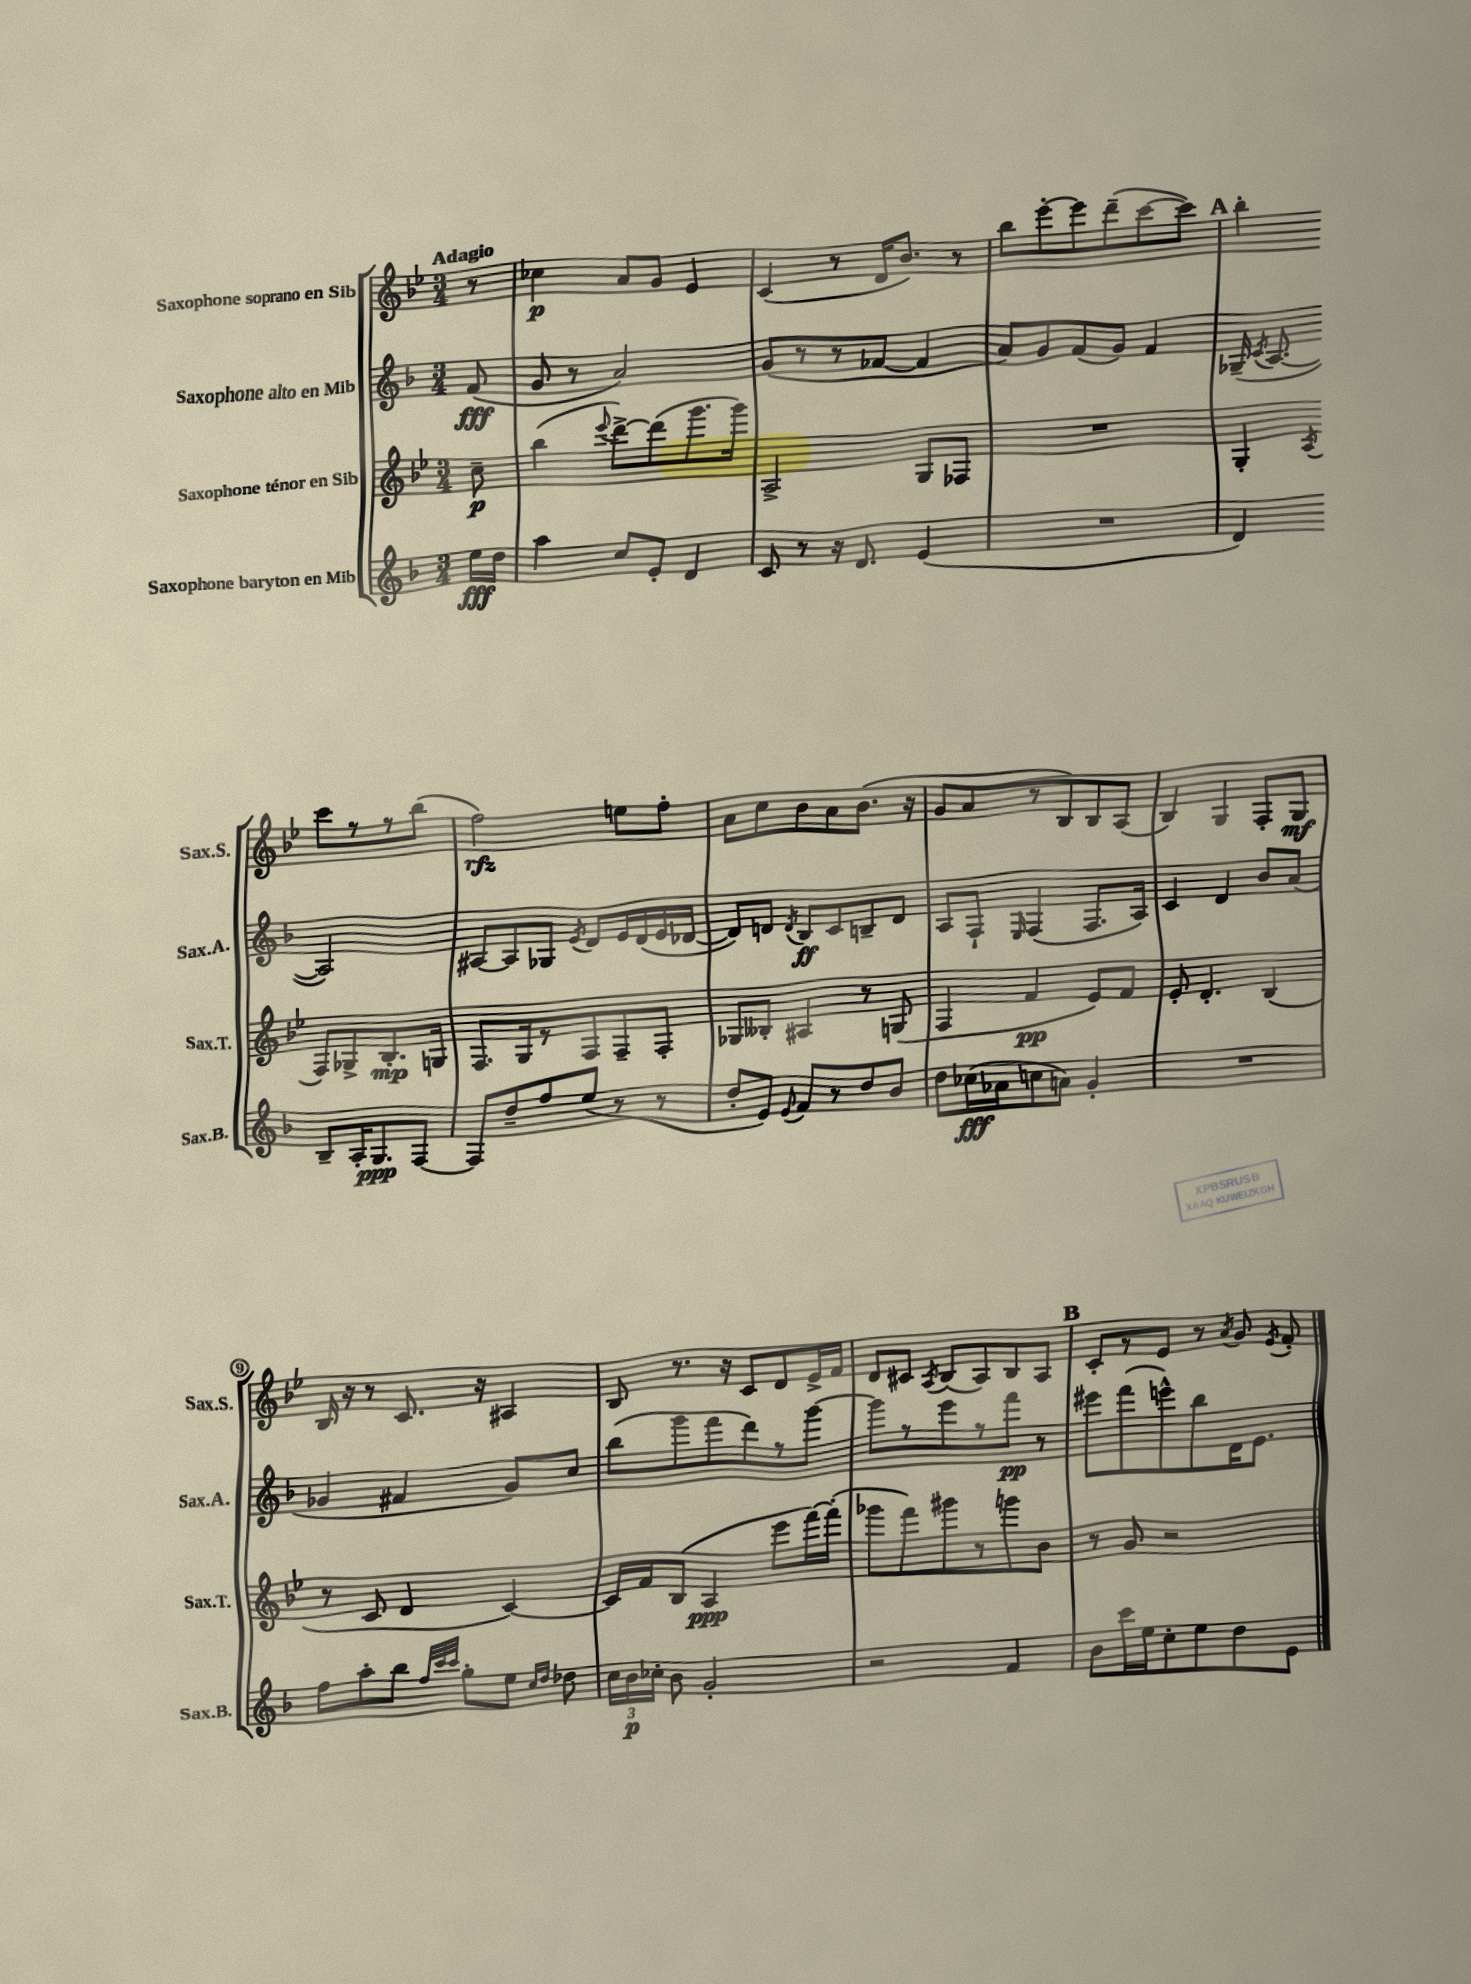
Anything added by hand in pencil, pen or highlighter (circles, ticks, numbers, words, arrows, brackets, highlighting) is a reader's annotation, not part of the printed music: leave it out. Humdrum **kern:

**kern	**kern	**kern	**kern
*staff4	*staff3	*staff2	*staff1
*clefG2	*clefG2	*clefG2	*clefG2
*k[b-]	*k[b-e-]	*k[b-]	*k[b-e-]
*M3/4	*M3/4	*M3/4	*M3/4
16ee	8cc~	(8f	8r
16dd	.	.	.
=	=	=	=
4aa	(4bb-	8g	4cc-
.	.	8r	.
.	8qqeee-	.	.
8cc	[8ddd^)	2a)	8a
8e'	(8ddd]	.	8g
4d	8.ggg	.	4e-
.	16ggg)	.	.
=	=	=	=
8c	2A^	(8g	(4c
8r	.	8r	.
16r	.	8r	8r
8.d	.	.	.
.	.	[8f-	16d
.	.	.	8.b-)
(4e	8G	4f-]	.
.	8F-	.	8r
=	=	=	=
2.r	2.r	8a)	8bb-
.	.	8g	[8eee-'
.	.	(8f	8eee-]
.	.	8g)	(8ddd~
.	.	4f	[8ccc
.	.	.	8ccc])
=	=	=	=
4d)	4G'	(16G-~	4bb-'
.	.	8qc	.
.	.	[8.A	.
.	8qA	.	.
8B-~	8F	2A])	8ccc
16A'	8G-^	.	8r
8.G	.	.	.
.	8.B-'	.	8r
[8F	.	.	(8bb-
.	16G	.	.
=	=	=	=
8F]	8.F	[8A#	2ff)
8dd~	.	8A#]	.
.	16G	.	.
8ff	8r	8G-	.
.	.	8qe	.
(8ee	8F	8d	.
8r	8F~	16e	8ee
.	.	(16d	.
8r	8F'	16e	8ff'
.	.	[16d-	.
=	=	=	=
8dd'	8G-	8d-])	8a
8e)	8B--'	8d	8cc
8qqe	.	8qd	.
8f	4A#	8B-	8b-
8r	.	8c	8a
8dd	8r	8B~	(8.b-
8b-	(8G	8d	.
.	.	.	16r
=	=	=	=
8dd	4F	8A	8g
(16cc-	.	8F`	8a
16a-	.	.	.
.	.	16qqE	.
8cc	4f	(4F	8r
8a)	.	.	8B-)
4g'	8e-)	8.F	8B-
.	8f	.	(8A
.	.	16A)	.
=	=	=	=
2.r	8e-'	4c	4B-)
.	4.d'	.	.
.	.	4d	4G
.	(4B-	8b-	8F'
.	.	(8a	8G
=	=	=	=
8ff	8r	4g-	16B-
.	.	.	16r
8aa'	8c	.	8r
8bb-	4d	4f#	8.c
32qqff	.	.	.
32qqccc	.	.	.
32qqccc	.	.	.
8gg'	.	.	.
.	.	.	16r
8ee	[4c)	8g-)	4A#
16qqcc	.	.	.
16qqdd	.	.	.
8dd-	.	8cc	.
=	=	=	=
24cc	16c]	(8bb-	8B-
24b-	.	.	.
.	16f	.	.
24cc-'	.	.	.
8b-	(8B-	8ggg	8.r
2g'	4A	8fff	.
.	.	.	16r
.	.	8ddd)	8c
.	8eee-	8r	8d
.	[16fff)	[8ggg	16e-^
.	(16fff']	.	16f
=	=	=	=
2r	8ggg-	8ggg]	8d
.	8fff)	8r	8c#
.	.	.	8qA
.	8ggg#	8eee	(8B-
.	8r	8r	8A)
4f	8ggg	8fff	8B-
.	8b-	8r	8A
=	=	=	=
8b-	8r	8eee#	8c'
16ccc	8g	(8fff	8r
16ee	.	.	.
8cc'	2r	8eee^^)	8e-
8ee	.	8bb-	8r
.	.	.	8qa
8dd	.	16d	8g
.	.	8.e	.
.	.	.	8qe-
8e	.	.	8f'
==	==	==	==
*-	*-	*-	*-
